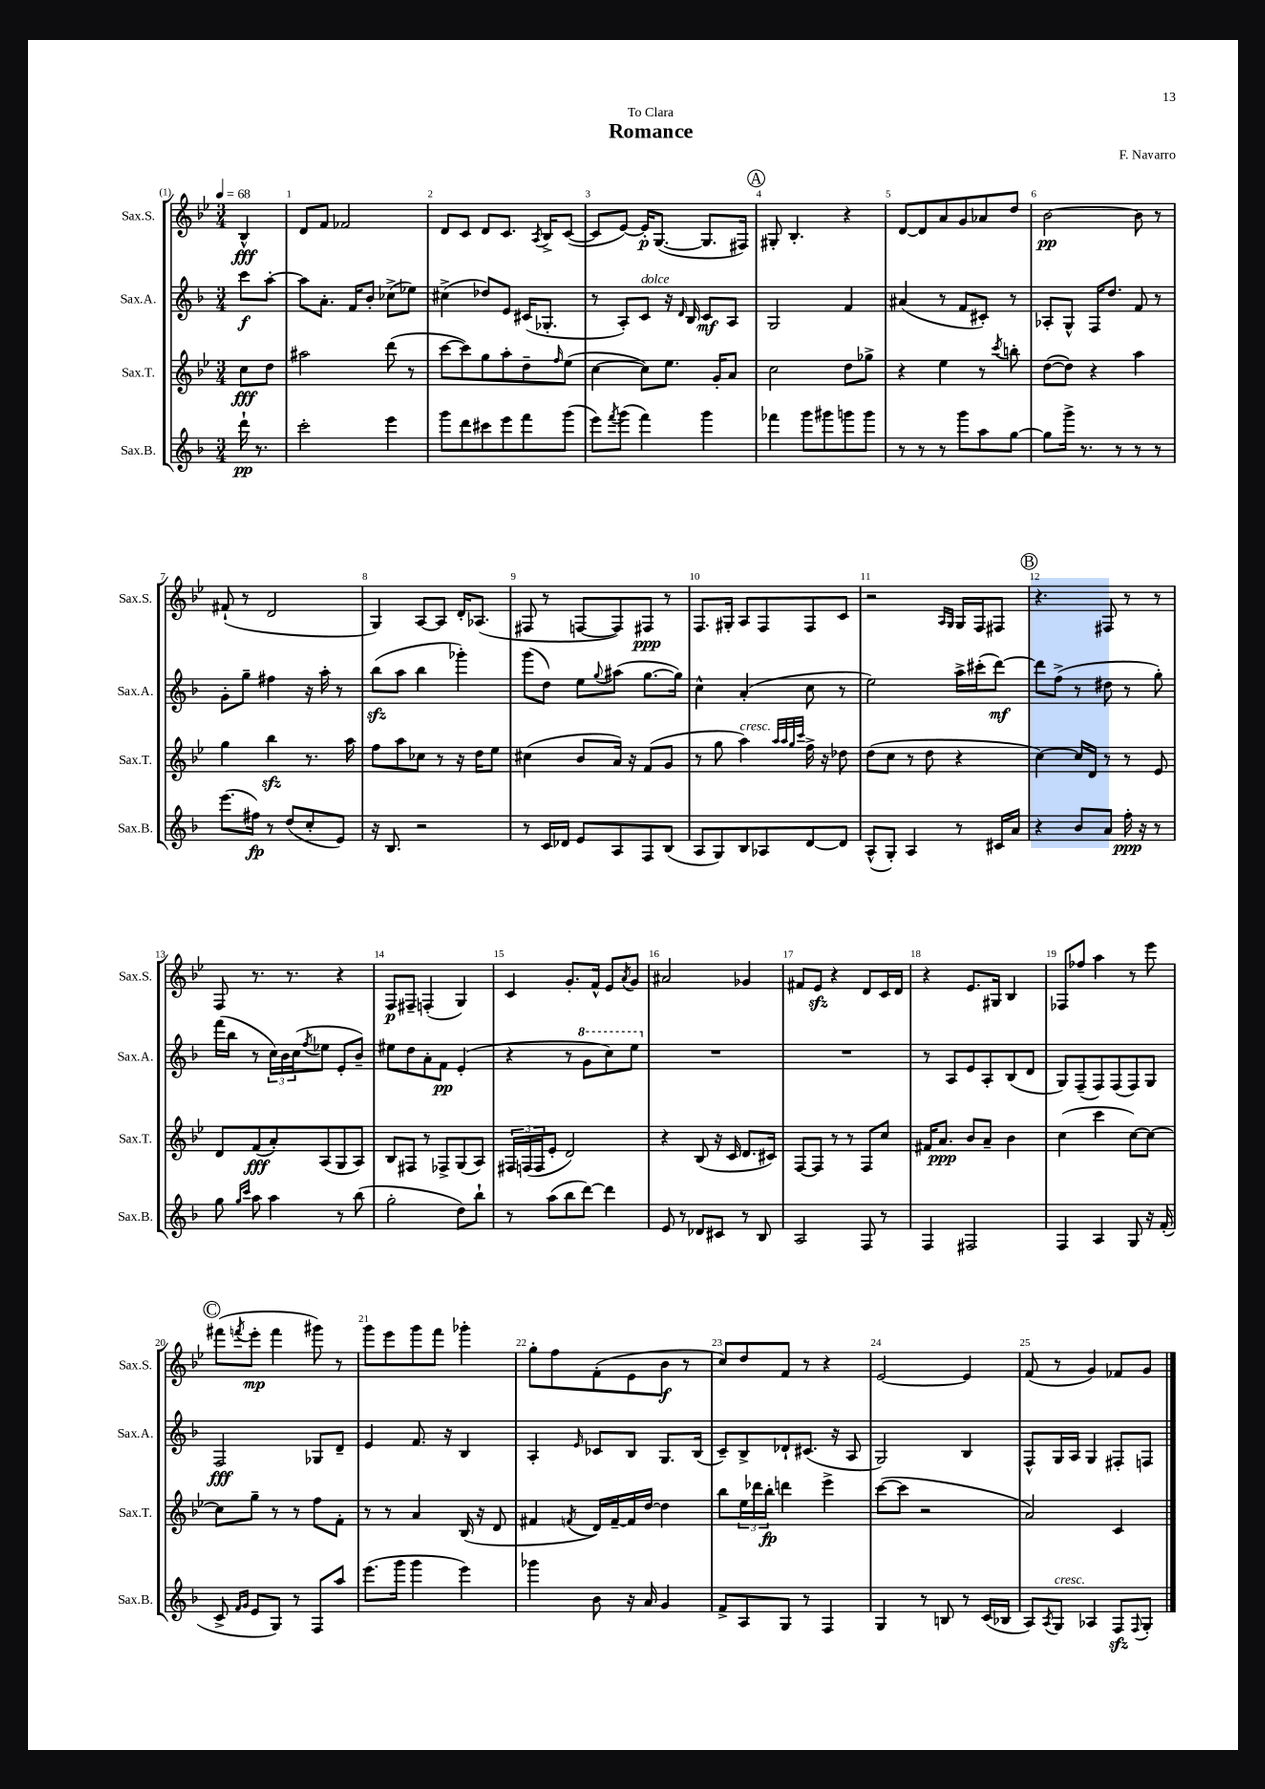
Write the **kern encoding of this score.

**kern	**dynam	**kern	**dynam	**kern	**dynam	**kern	**dynam
*part4	*part4	*part3	*part3	*part2	*part2	*part1	*part1
*staff4	*staff4	*staff3	*staff3	*staff2	*staff2	*staff1	*staff1
*I"Sax.B.	*	*I"Sax.T.	*	*I"Sax.A.	*	*I"Sax.S.	*
*I'Sax.B.	*	*I'Sax.T.	*	*I'Sax.A.	*	*I'Sax.S.	*
*clefG2	*	*clefG2	*	*clefG2	*	*clefG2	*
*k[b-]	*	*k[b-e-]	*	*k[b-]	*	*k[b-e-]	*
*M3/4	*	*M3/4	*	*M3/4	*	*M3/4	*
*MM68	*	*MM68	*	*MM68	*	*MM68	*
=	=	=	=	=	=	=	=
16ddd`\	pp	8cc\L	fff	8ccc\L	f	4B-^^/	fff
8.r	.	.	.	.	.	.	.
.	.	8dd\J	.	[8aa'\J	.	.	.
=1	=1	=1	=1	=1	=1	=1	=1
2ccc'\	.	2aa#X\	.	8aa\L]	.	8d/L	.
.	.	.	.	8.a'\J	.	8f/J	.
.	.	.	.	.	.	2f-X/	.
.	.	.	.	16f/KL	.	.	.
.	.	.	.	8b-'/J	.	.	.
4eee\	.	(8ddd\	.	(8cc-X^\L	.	.	.
.	.	8r	.	8ee-X\J)	.	.	.
=2	=2	=2	=2	=2	=2	=2	=2
8ggg\L	.	[8ccc\L	.	(4cc#X^\	.	8d/L	.
8ddd\	.	8ccc\])	.	.	.	8c/J	.
8ccc#X\	.	8gg\	.	8dd-X/L)	.	8d/L	.
8eee\	.	8aa'\	.	8e/J	.	8.c/J	.
8fff\	.	8dd~\	.	(16c#X/KL	.	.	.
.	.	.	.	.	.	8qA/	.
.	.	.	.	8.G-X'/J	.	16B-^/KL	.
.	.	16qqff/	.	.	.	.	.
(8ggg\J	.	(8ee-\J	.	.	.	([8c/J	.
=3	=3	=3	=3	=3	=3	=3	=3
8eee\L)	.	[4cc\	.	8r	.	8c/L]	.
8qfff/	.	.	.	.	.	.	.
(8ggg\J	.	.	.	8A'/L)	.	[8e-/J)	.
!	!	!	!	!LO:TX:a:i:t=dolce	!	!	!
4fff\)	.	8cc\L])	.	8c/J	.	16e-'/KL]	p
.	.	.	.	.	.	([8.G/J	.
.	.	8.ee-\J	.	16r	.	.	.
.	.	.	.	16qqd/	.	.	.
.	.	.	.	16B-/	.	.	.
4ggg\	.	.	.	8c/L	mf	8.G/L]	.
.	.	16g'/KL	.	.	.	.	.
.	.	8a/J	.	8A/J	.	.	.
.	.	.	.	.	.	16F#X/Jk)	.
!!LO:REH:place=s1:t=A
=4	=4	=4	=4	=4	=4	=4	=4
4fff-X\	.	2cc\	.	2G/	.	8G#X'/	.
.	.	.	.	.	.	4.B-'/	.
8ggg\L	.	.	.	.	.	.	.
8ggg#X\	.	.	.	.	.	.	.
8gggn\	.	8dd\L	.	4f/	.	4r	.
8ggg\J	.	8gg-X^\J	.	.	.	.	.
=5	=5	=5	=5	=5	=5	=5	=5
8r	.	4r	.	(4a#X/	.	[8d/L	.
8r	.	.	.	.	.	8d/]	.
8r	.	4ee-\	.	8r	.	8a/	.
8ggg\L	.	.	.	8f/L	.	8g/	.
8aa\	.	8r	.	8c#X'/J)	.	8a-X/	.
.	.	8qccc/	.	.	.	.	.
[8gg\J	.	8bbn'\	.	8r	.	8dd/J	.
=6	=6	=6	=6	=6	=6	=6	=6
8gg\L]	.	([8dd\L	.	8A-X'/L	.	[2b-\	pp
16ggg^\Jk	.	8dd\J])	.	8G^^/J	.	.	.
8.r	.	.	.	.	.	.	.
.	.	4r	.	16F/KL	.	.	.
.	.	.	.	8.dd/J	.	.	.
8r	.	.	.	.	.	.	.
8r	.	4aa\	.	8f/	.	8b-\]	.
8r	.	.	.	8r	.	8r	.
!!LO:LB:g=z
=7	=7	=7	=7	=7	=7	=7	=7
(8.eee\L	.	4gg\	.	8g'\L	.	(8f#X`/	.
.	.	.	.	8gg~\J	.	8r	.
16ff#X\Jk)	fp	.	.	.	.	.	.
8r	.	4bb-zz\	.	4ff#X\	.	2d/	.
(8dd/L	.	.	.	.	.	.	.
8cc'/	.	8.r	.	16r	.	.	.
.	.	.	.	16aa'\	.	.	.
8e/J)	.	.	.	8r	.	.	.
.	.	16aa\	.	.	.	.	.
=8	=8	=8	=8	=8	=8	=8	=8
16r	.	8ff\L	.	(8bb-zz\L	.	4G/)	.
8.B-/	.	.	.	.	.	.	.
.	.	8aa\	.	8aa\J	.	.	.
2r	.	8cc-X\J	.	4bb-\	.	[8A/L	.
.	.	8r	.	.	.	8A/J]	.
.	.	16r	.	4ggg-X'\)	.	16d'/KL	.
.	.	16dd\KL	.	.	.	(8.A-X/J	.
.	.	8ee-\J	.	.	.	.	.
=9	=9	=9	=9	=9	=9	=9	=9
8r	.	(4cc#X\	.	(8ggg\L	.	8F#X/	.
16c/LL	.	.	.	8dd\J)	.	8r	.
16d-X/JJ	.	.	.	.	.	.	.
8e/L	.	8b-/L	.	8ee\L	.	[8Fn/L	.
.	.	.	.	8qqgg/	.	.	.
8A/	.	16a/Jk)	.	(8aa#X\J	.	8F/])	.
.	.	16r	.	.	.	.	.
8F/	.	(8f/L	.	[8.gg\L	.	8F#X/J	ppp
(8B-/J	.	8g/J	.	.	.	8r	.
.	.	.	.	16gg\Jk])	.	.	.
=10	=10	=10	=10	=10	=10	=10	=10
8A/L	.	8r	.	4cc^^\	.	8.F/L	.
8G/)	.	8gg\	.	.	.	.	.
.	.	.	.	.	.	16G#X'/Jk	.
!	!	!LO:TX:a:i:t=cresc.	!	!	!	!	!
8B-/	.	4aa\)	.	(4a'/	.	8A/L	.
8A-X/	.	.	.	.	.	8F/	.
.	.	32qqaa/LLL	.	.	.	.	.
.	.	32qqaa/	.	.	.	.	.
.	.	32qqgg/	.	.	.	.	.
.	.	32qqccc/JJJ	.	.	.	.	.
[8d/	.	16ff^\	.	8cc\	.	8F/	.
.	.	16r	.	.	.	.	.
8d/J]	.	8dd-X\	.	8r	.	8c/J	.
=11	=11	=11	=11	=11	=11	=11	=11
(8A^^/L	.	(8dd\L	.	2ee\)	.	2r	.
8G'/J)	.	8cc\J	.	.	.	.	.
4A/	.	8r	.	.	.	.	.
.	.	8dd\	.	.	.	.	.
.	.	.	.	.	.	16qqA/LL	.
.	.	.	.	.	.	16qqG/JJ	.
8r	.	4r	.	16aa^\LL	.	16G/LL	.
.	.	.	.	(16ccc#X'\J	.	16F/J	.
16c#X/LL	.	.	.	[8ddd\J)	mf	8F#X/J	.
16a/JJ	.	.	.	.	.	.	.
!!LO:REH:place=s1:t=B
=12	=12	=12	=12	=12	=12	=12	=12
4r	.	[4cc\)	.	8ddd\L]	.	4.r	.
.	.	.	.	(8ff^\J	.	.	.
8b-/L	.	16cc/LL]	.	8r	.	.	.
.	.	16d/JJ	.	.	.	.	.
8a/J	.	8r	.	8dd#X\	.	8F#X/	.
16ff'\	ppp	8r	.	8r	.	8r	.
16r	.	.	.	.	.	.	.
8r	.	8e-/	.	8gg'\)	.	8r	.
!!LO:LB:g=z
=13	=13	=13	=13	=13	=13	=13	=13
8gg\	.	8d/L	.	(16fff\LL	.	8F/	.
.	.	.	.	16bb-\JJ	.	.	.
16qqgg/LL	.	.	.	.	.	.	.
16qqccc/JJ	.	.	.	.	.	.	.
8aa\	.	(8f/	fff	8r	.	8.r	.
4aa\	.	8a'/)	.	24cc\LL)	.	.	.
.	.	.	.	24b-\	.	.	.
.	.	.	.	.	.	8.r	.
.	.	.	.	(24cc\J	.	.	.
.	.	.	.	8qff/	.	.	.
.	.	(8A/	.	8ee-X\J	.	.	.
8r	.	8G/	.	8e'/L	.	4r	.
(8bb-\	.	8A/J)	.	8b-~/J)	.	.	.
=14	=14	=14	=14	=14	=14	=14	=14
2gg'\	.	8B-/L	.	8ee#X\L	.	8F/L	p
.	.	8F#X/J	.	8dd\	.	8F#X~/J	.
.	.	8r	.	8a'\	.	(4Fn'/	.
.	.	8F-X^/L	.	8f\J	pp	.	.
8dd\L)	.	(8G/	.	(4e'/	.	4G/)	.
8bb-`\J	.	8A/J)	.	.	.	.	.
=15	=15	=15	=15	=15	=15	=15	=15
8r	.	24F#X/LL	.	4r	.	4c/	.
.	.	(24Fn/	.	.	.	.	.
.	.	24F/J	.	.	.	.	.
(8aa\L	.	8e-'/J	.	.	.	.	.
8bb-\	.	2d/)	.	8r	.	8.g'/L	.
*	*	*	*	*8va	*	*	*
[8ddd\J)	.	.	.	8gg\L	.	.	.
.	.	.	.	.	.	16f^^/Jk	.
4ddd\]	.	.	.	8ccc\)	.	8e-/L	.
.	.	.	.	.	.	8qa/	.
.	.	.	.	8eee\J	.	8g/J	.
=16	=16	=16	=16	=16	=16	=16	=16
*	*	*	*	*X8va	*	*	*
8e/	.	4r	.	2.r	.	2a#X/	.
8r	.	.	.	.	.	.	.
8d-X/L	.	(8B-/	.	.	.	.	.
8c#X/J	.	16r	.	.	.	.	.
.	.	16c/	.	.	.	.	.
8r	.	8.d/L	.	.	.	4g-X/	.
8B-/	.	.	.	.	.	.	.
.	.	16c#X/Jk)	.	.	.	.	.
=17	=17	=17	=17	=17	=17	=17	=17
2A/	.	[8F/L	.	2.r	.	8f#X/L	.
.	.	8F/J]	.	.	.	8e-zz/J	.
.	.	8r	.	.	.	4r	.
.	.	8r	.	.	.	.	.
8F/	.	8F/L	.	.	.	8d/L	.
8r	.	8cc/J	.	.	.	16c/L	.
.	.	.	.	.	.	16d/JJ	.
=18	=18	=18	=18	=18	=18	=18	=18
4F/	.	16f#X/KL	.	8r	.	4r	.
.	.	8.a/J	ppp	.	.	.	.
.	.	.	.	8A/L	.	.	.
2F#X/	.	8b-/L	.	8e/	.	8.e-/L	.
.	.	8a~/J	.	8A'/	.	.	.
.	.	.	.	.	.	16G#X/Jk	.
.	.	4b-\	.	(8B-/	.	4B-/	.
.	.	.	.	8d/J	.	.	.
=19	=19	=19	=19	=19	=19	=19	=19
4F/	.	(4cc\	.	8G/L)	.	8F-X/L	.
.	.	.	.	(8F~/	.	8ff-X/J	.
4A/	.	4ccc\	.	8F/)	.	4aa\	.
.	.	.	.	(8F/	.	.	.
8G/	.	[8cc\L)	.	8F/)	.	8r	.
16r	.	8cc\J_	.	8G/J	.	8eee-\	.
(16f'/	.	.	.	.	.	.	.
!!LO:LB:g=z
!!LO:REH:place=s1:t=C
=20	=20	=20	=20	=20	=20	=20	=20
8c^/	.	8cc\L]	.	2F/	fff	(8fff#X\L	.
16qqf/LL	.	.	.	.	.	.	.
16qqg/JJ	.	.	.	.	.	8qfffn/	.
8e/L	.	8gg~\J	.	.	.	8eee-'\J	mp
8G/J)	.	8r	.	.	.	4fff\	.
8r	.	8r	.	.	.	.	.
8F/L	.	8ff\L	.	8G-X/L	.	8ggg#X\)	.
8aa/J	.	8f'\J	.	8d~/J	.	8r	.
=21	=21	=21	=21	=21	=21	=21	=21
(8.eee\L	.	8r	.	4e/	.	8ggg\L	.
.	.	8r	.	.	.	8eee-\	.
16ggg\Jk	.	.	.	.	.	.	.
4ggg\	.	4a/	.	8.f/	.	8ggg\	.
.	.	.	.	.	.	8fff\J	.
.	.	.	.	16r	.	.	.
4eee\)	.	(16B-/	.	4B-/	.	4ggg-X'\	.
.	.	16r	.	.	.	.	.
.	.	8d/	.	.	.	.	.
=22	=22	=22	=22	=22	=22	=22	=22
4ggg-X\	.	4f#X/	.	4A'/	.	8gg'\L	.
.	.	.	.	.	.	8ff\	.
.	.	8qfn/	.	16qqe/	.	.	.
8b-\	.	16d/LL)	.	8c-X/L	.	(8f'\	.
.	.	[16f~/	.	.	.	.	.
16r	.	16f/]	.	8B-/J	.	8e-\	.
16a/	.	[16dd/JJ	.	.	.	.	.
4g/	.	4dd\]	.	8.G/L	.	8b-\J	f
.	.	.	.	.	.	8r	.
.	.	.	.	(16B-/Jk	.	.	.
=23	=23	=23	=23	=23	=23	=23	=23
8f^/L	.	8bb-\L	.	8c~/L)	.	8cc/L)	.
8A/	.	24ee-\L	.	8B-^/	.	8dd/	.
.	.	24ddd-X\	.	.	.	.	.
.	.	24bb-'\JJ	fp	.	.	.	.
8G/J	.	4dddn\	.	8d-X`/	.	8f/J	.
8r	.	.	.	(8.c#X/J	.	8r	.
4F/	.	4eee-^\	.	.	.	4r	.
.	.	.	.	16r	.	.	.
.	.	.	.	8A/	.	.	.
=24	=24	=24	=24	=24	=24	=24	=24
4G/	.	([8ccc\L	.	2G/)	.	[2e-/	.
.	.	8ccc\J]	.	.	.	.	.
8r	.	2r	.	.	.	.	.
8Bn/	.	.	.	.	.	.	.
8r	.	.	.	4B-/	.	4e-/]	.
(16c/LL	.	.	.	.	.	.	.
16B-X/JJ	.	.	.	.	.	.	.
=25	=25	=25	=25	=25	=25	=25	=25
8A/L)	.	2a/)	.	8F^^/L	.	(8f/	.
8qA/	.	.	.	.	.	.	.
!LO:TX:a:i:t=cresc.	!	!	!	!	!	!	!
8G/J	.	.	.	16G/L	.	8r	.
.	.	.	.	16A/JJ	.	.	.
4A-X/	.	.	.	4G/	.	4g/)	.
8Fzz/L	.	4c/	.	8F#X'/L	.	8f-X/L	.
8qqF/	.	.	.	.	.	.	.
8G'/J	.	.	.	8Fn/J	.	8g/J	.
==	==	==	==	==	==	==	==
*-	*-	*-	*-	*-	*-	*-	*-
